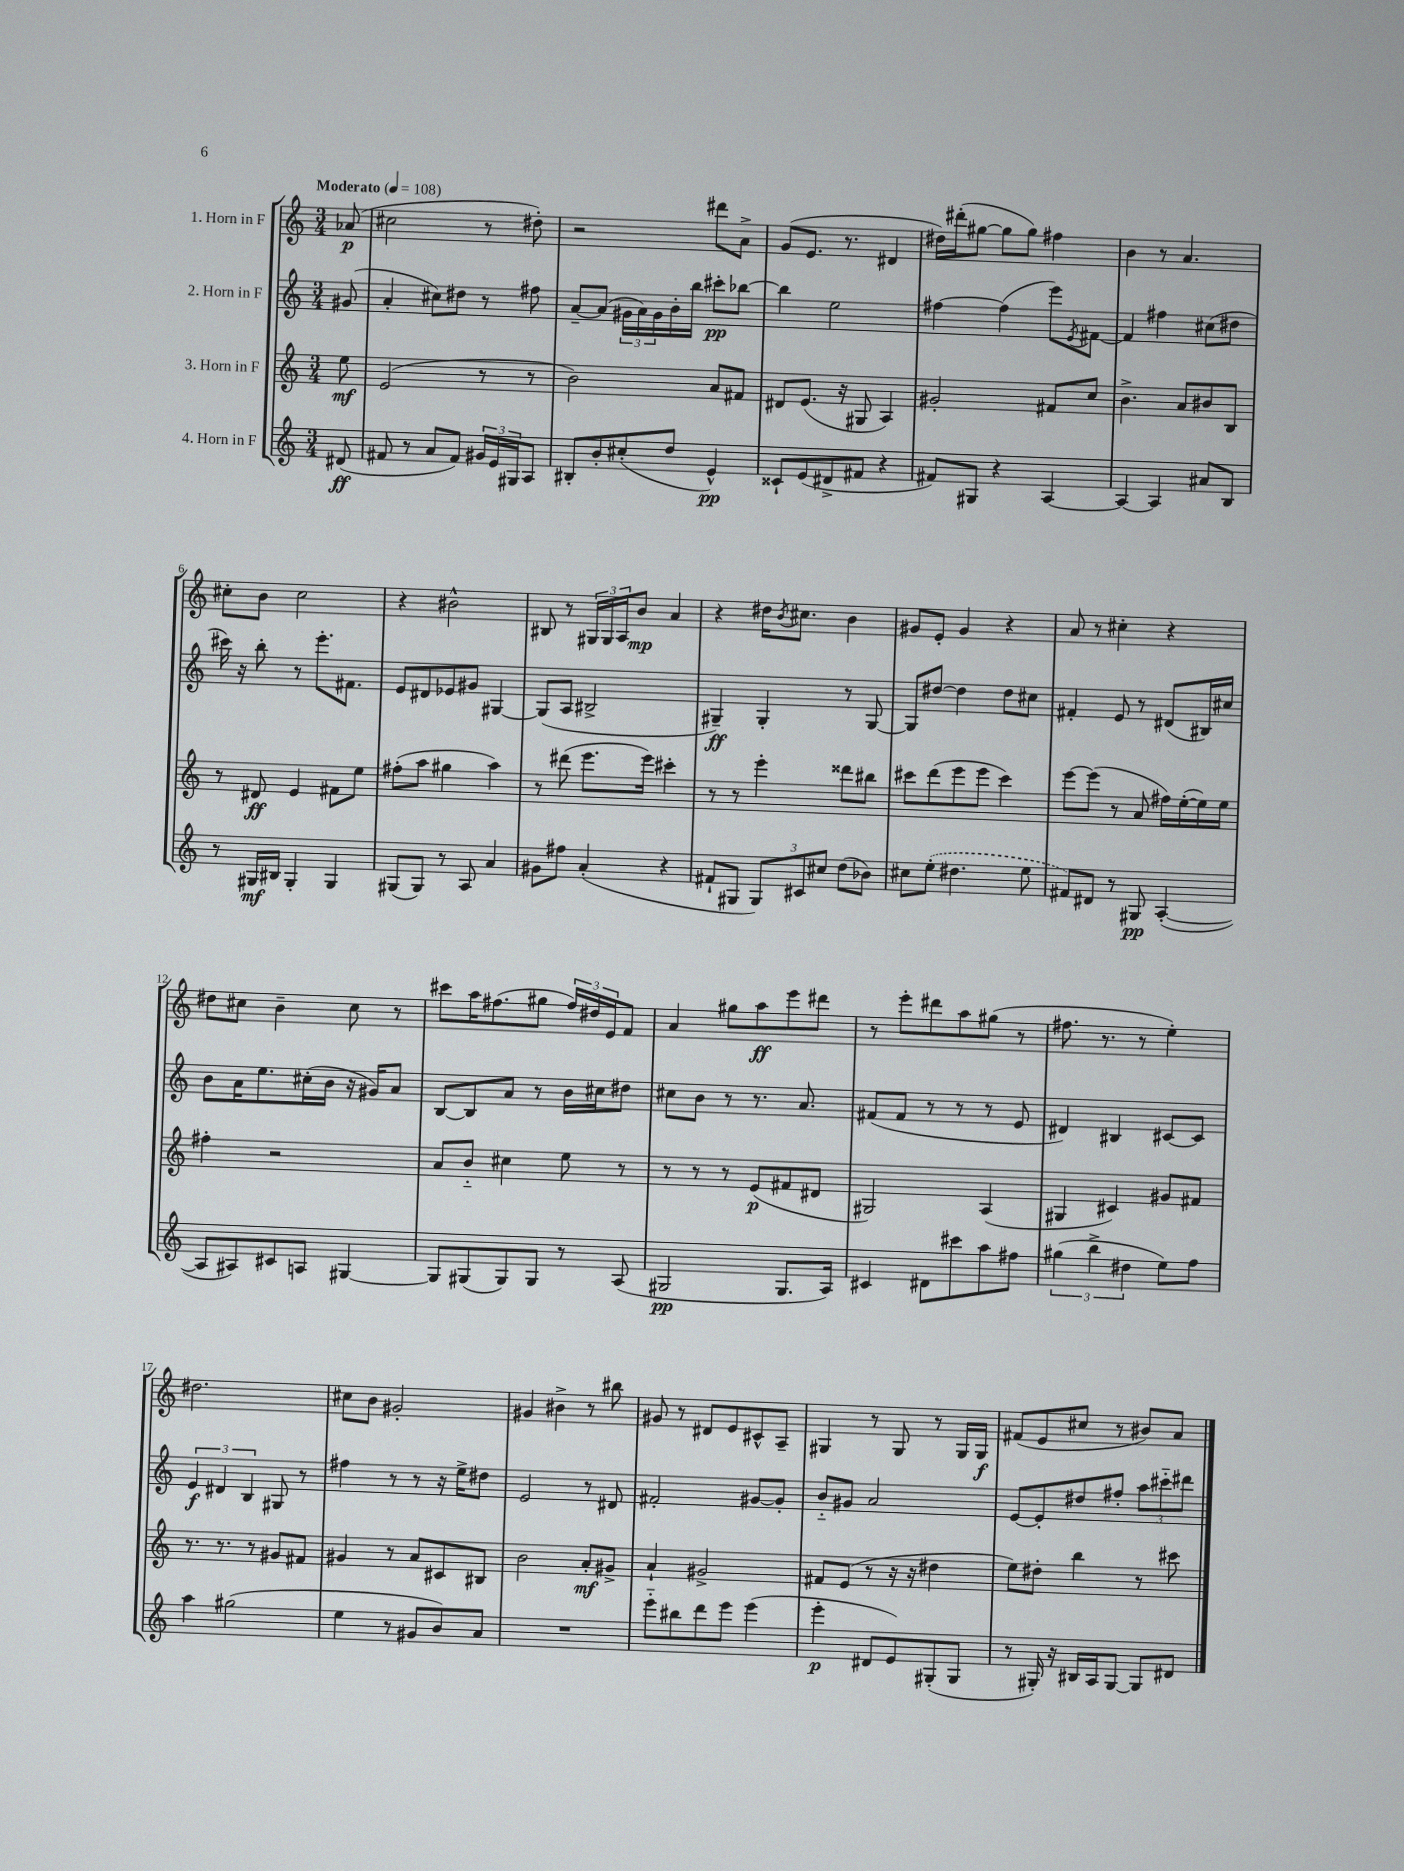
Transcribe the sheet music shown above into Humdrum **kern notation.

**kern	**kern	**kern	**kern
*staff4	*staff3	*staff2	*staff1
*clefG2	*clefG2	*clefG2	*clefG2
*k[]	*k[]	*k[]	*k[]
*M3/4	*M3/4	*M3/4	*M3/4
*MM108	*MM108	*MM108	*MM108
(8d#	8ee	(8g#	(8a-
=	=	=	=
8f#	(2e	4a'	2cc#
8r	.	.	.
8a	.	8cc#)	.
8f#)	.	8dd#	.
24g#	8r	8r	8r
24e	.	.	.
24G#	.	.	.
8A	8r	8ff#	8dd#')
=	=	=	=
8B#'	2b)	[8a~	2r
8b'	.	(8a]	.
(8cc#'	.	24g#	.
.	.	24a)	.
.	.	24g#	.
8dd	.	16b'	.
.	.	16bb	.
4e^^)	8a	8ccc#'	8ddd#
.	8f#	[8bb-	8a^
=	=	=	=
8c##`	8d#	4bb-]	(8g
(8e	(8.e	.	8.e
8d#^	.	2ee	.
.	16r	.	8.r
8f#	8G#	.	.
4r	4A)	.	4d#
=	=	=	=
8f#)	2g#'	[4ff#	16dd#)
.	.	.	(16ddd#'
8G#	.	.	[8gg#
4r	.	(4ff#]	8gg#]
.	.	.	8gg#)
[4A	8f#	8eee)	4ff#
.	.	8qe	.
.	8cc	[8f#	.
=	=	=	=
4A_	4.b^	4f#]	4b
4A]	.	4ff#	8r
.	8a	.	4.a
8a#	8b#	(8cc#	.
8B	8B	8dd#	.
=	=	=	=
8r	8r	16ccc#)	8cc#'
.	.	16r	.
16G#	8d#	8bb'	8b
16B#	.	.	.
4G#'	4e	8r	2cc#
.	.	8.eee'	.
4G#	8f#	.	.
.	.	8.f#	.
.	8ee	.	.
=	=	=	=
(8G#	(8ff#'	8e	4r
8G#)	8aa	8d#	.
8r	4gg#	8e-	2b#^^
8A	.	8g#	.
4a	4aa)	[4G#	.
=	=	=	=
8g#	8r	(8G#]	8B#
8ff#	(8ddd#	8A	8r
(4a'	8.eee	2B#^	24G#
.	.	.	24G#
.	.	.	24A
.	.	.	8b
.	16eee)	.	.
4r	4ccc#'	.	4a
=	=	=	=
8f#`	8r	4G#~)	4r
8G#	8r	.	.
12G#)	4eee'	4G#'	16dd#
.	.	.	8qb
.	.	.	8.cc#
12c#	.	.	.
12cc#	.	.	.
(8dd	8ddd##	8r	4b
8b-)	8bb#	[8G#	.
=	=	=	=
8cc#	8ccc#	8G#]	8g#
(8ee'	(8ddd	[8dd#	8e'
4.dd#	8eee	4dd#]	4g#
.	8eee	.	.
.	4ccc#)	8dd#	4r
8ee	.	8cc#	.
=	=	=	=
8f#)	[8eee	4f#'	8a
8d#	(8eee]	.	8r
8r	8r	8e	4cc#'
8G#	8a	8r	.
([4A'	16ff#)	(8d#	4r
.	([16ee'	.	.
.	16ee])	16B#)	.
.	16ee	16cc#	.
=	=	=	=
8A]	4ff#'	8b	8dd#
8A#)	.	16a	8cc#
.	.	8.ee	.
8c#	2r	.	4b~
8A	.	(16cc#'	.
.	.	16b	.
[4G#	.	16r	8cc#
.	.	16g#)	.
.	.	8a	8r
=	=	=	=
8G#]	8a	[8B	8ccc#
(8G#	8b'~	8B]	16aa
.	.	.	(8.ff#
8G#)	4cc#	8a	.
8G#	.	8r	8gg#
8r	8ee	16b	24ff#)
.	.	.	24dd#
.	.	16cc#	.
.	.	.	24e
(8A	8r	8dd#	8f
=	=	=	=
2G#	8r	8cc#	4a
.	8r	8b	.
.	8r	8r	8gg#
.	(8e	8.r	8aa
8.G#	8f#	.	8eee
.	.	8.a	.
.	8d#	.	8ddd#
16A)	.	.	.
=	=	=	=
4c#	2G#)	(8f#	8r
.	.	8f#	8eee'
8d#	.	8r	8ddd#
8ccc#	.	8r	8aa
8aa	(4A	8r	(8gg#
8ff#	.	8e	8r
=	=	=	=
(6gg#	4G#	4d#)	8.ff#
6bb^	.	.	.
.	.	.	8.r
.	4c#)	4B#	.
6dd#	.	.	.
.	.	.	8r
8ee)	8g#	[8c#	4ee')
8ff	8f#	8c#]	.
=	=	=	=
4aa	8.r	6e	2.dd#
.	.	6d#	.
.	8.r	.	.
(2gg#	.	.	.
.	.	6B	.
.	8r	.	.
.	8g#	8G#	.
.	8f#	8r	.
=	=	=	=
4ee	4g#	4ff#	8cc#
.	.	.	8b
8r	8r	8r	2g#'
8g#	8a	8r	.
8b)	8c#	16r	.
.	.	16ee^	.
8a	8B#	8dd#	.
=	=	=	=
2.r	2b	2e	4g#
.	.	.	4b#^
.	8a'	8r	8r
.	8g#^	8d#	8bb#
=	=	=	=
8eee'~	4a`	2f#'	8g#
8bb#	.	.	8r
8ddd	2g#^	.	8d#
8eee	.	.	8e
(4eee	.	[8g#	8c#^^
.	.	8g#']	8A~
=	=	=	=
4eee'	8f#	8b'~	4G#
.	(8e	8g#	.
8d#	8r	2a	8r
8e)	16r	.	8G#
.	16r	.	.
(8G#'	4dd#	.	8r
8G#	.	.	16G#
.	.	.	16G#
=	=	=	=
8r	8ee)	[8e	(8f#
16G#')	8dd#'	8e']	8e
16r	.	.	.
16B#	4bb	8dd#	8cc#
16A	.	.	.
[8G#	.	8ff#'	8r
8G#]	8r	12aa	8b#)
.	.	12ccc#'~	.
8d#	8ccc#	.	8a
.	.	12ddd#	.
==	==	==	==
*-	*-	*-	*-
